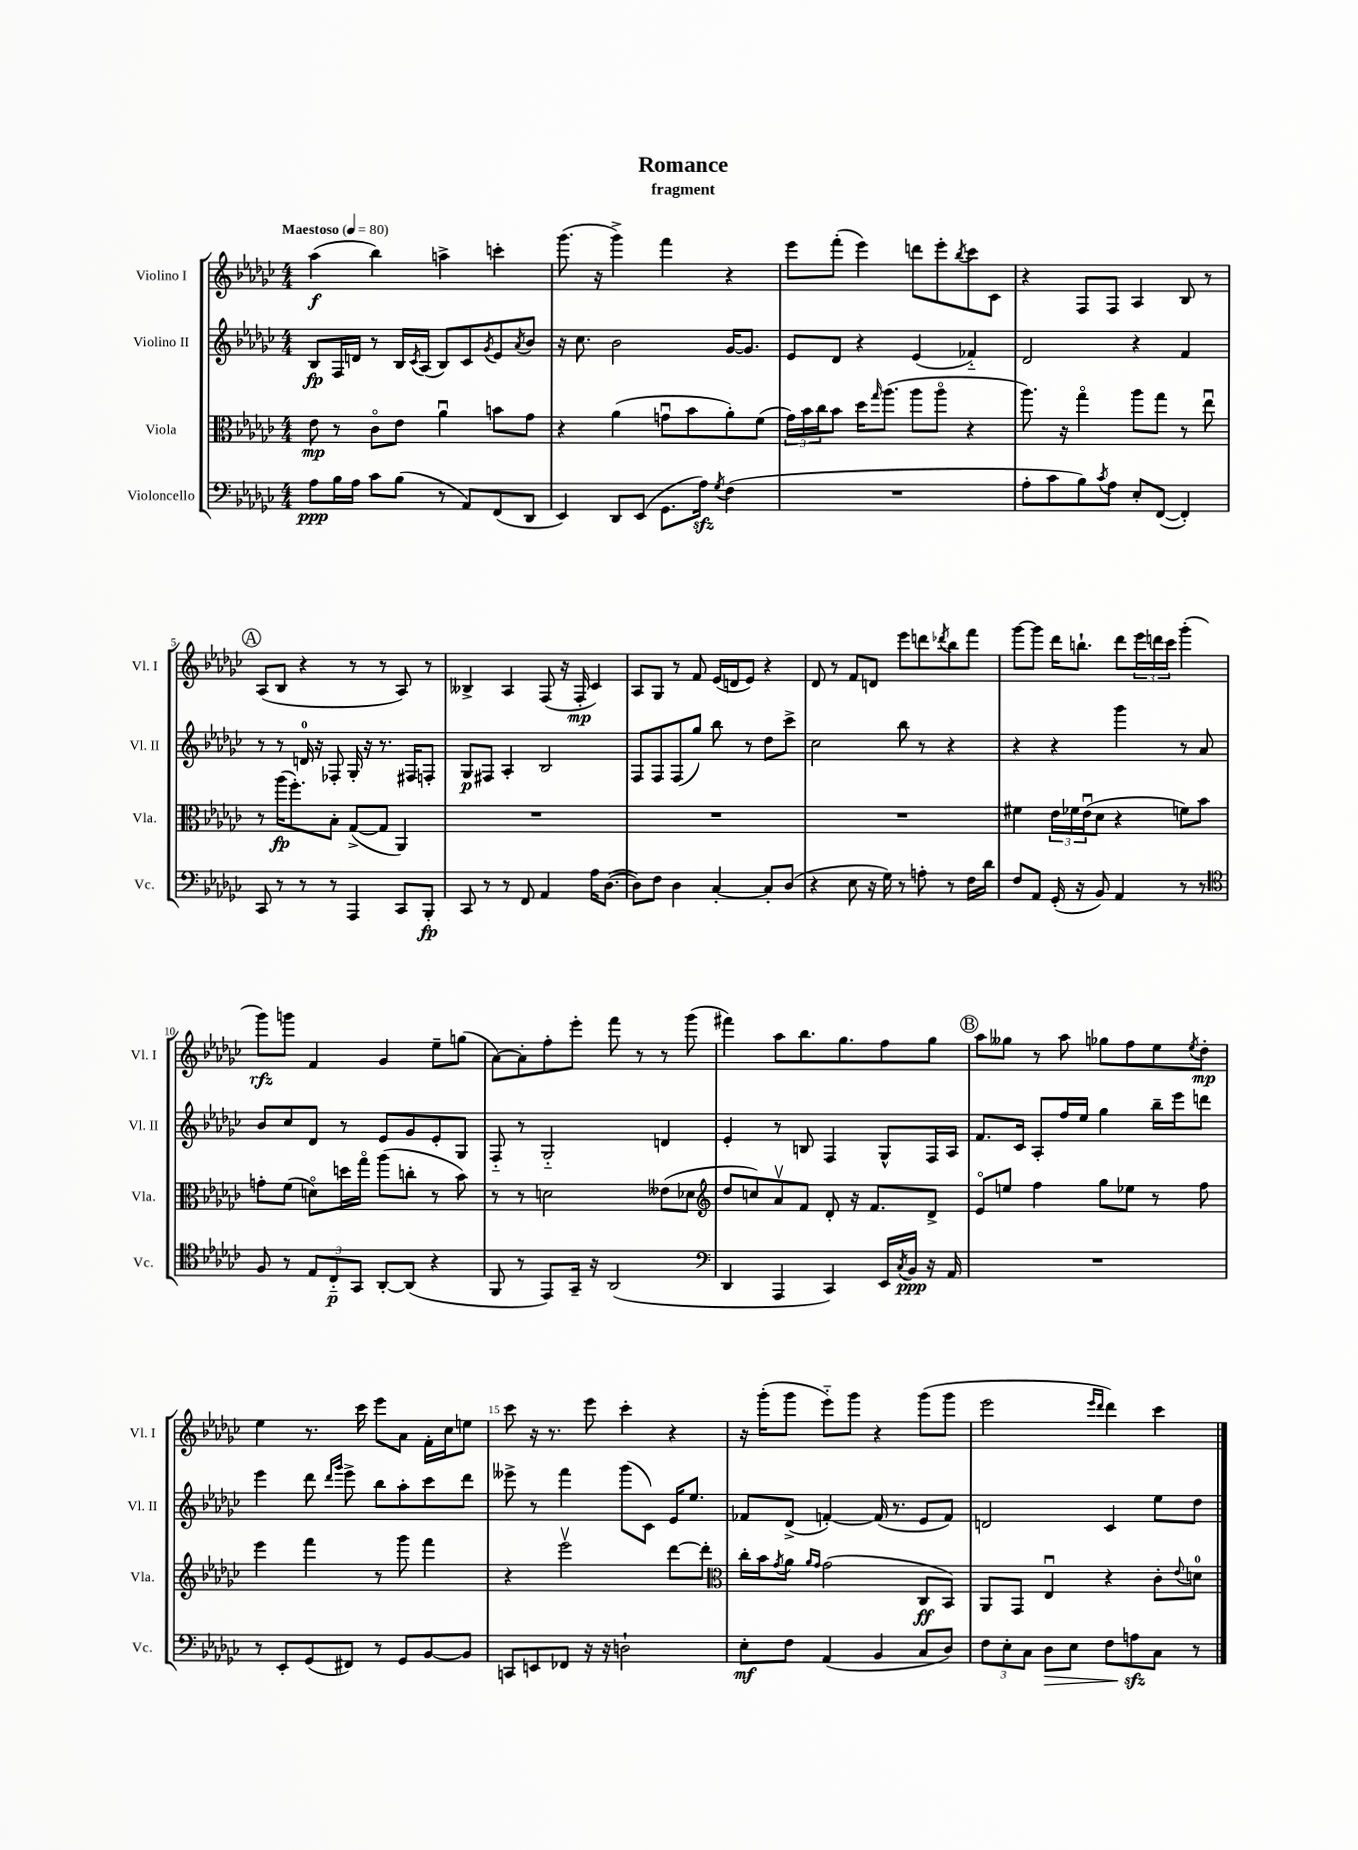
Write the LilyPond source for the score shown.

\header { title = "Romance" subtitle = "fragment" }
<<
\new StaffGroup <<
\new Staff = "s0" \with { instrumentName = "Violino I" shortInstrumentName = "Vl. I" } {
    \clef treble \key ges \major \numericTimeSignature \time 4/4 \tempo "Maestoso" 4 = 80
    aes''4\f( bes''4) a''4-> c'''4-. |
    ges'''8.( r16 ges'''4->) f'''4 r4 |
    ees'''8 f'''8-.( ees'''4) d'''8 ees'''8-. \acciaccatura { bes''8 } ces'''8 ces'8 |
    r4 f8 f8 aes4 bes8 r8 |
    \mark \markup { \circle "A" } aes8( bes8 r4 r8 r8 aes8) r8 |
    beses4-> aes4 f8( r16 f16-.\mp ces'4) |
    aes8 ges8 r8 f'8 ees'16( d'16 ees'8) r4 |
    des'8 r8 f'8 d'8 ees'''8 d'''8 \acciaccatura { des'''8 } bes''8 f'''8 |
    ges'''8~ ges'''8 des'''16 b''8.-! des'''8 \tuplet 3/2 { ees'''16 d'''16 ces'''16 } ges'''4-.( |
    ges'''8\rfz) g'''8 f'4 ges'4 ees''8-- g''8( |
    aes'8~) aes'8-. f''8-. ees'''8-. f'''8 r8 r8 ges'''8( |
    fis'''4) aes''8 bes''8. ges''8. f''8 ges''8 |
    \mark \markup { \circle "B" } aes''8 geses''8 r8 aes''8 ges''8 f''8 ees''8 \acciaccatura { ees''8 } des''8-.\mp |
    ees''4 r8. ces'''16 ees'''8 aes'8 f'16-. ces''16 e''8 |
    ces'''8 r16 r8. ees'''8 ces'''4-. r4 |
    r16 ges'''16-.( ges'''8 ees'''8-_) ges'''8 r4 ges'''8( ges'''8 |
    ees'''2 \grace { ees'''16 des'''16 } des'''4) ces'''4 \bar "|." |
}
\new Staff = "s1" \with { instrumentName = "Violino II" shortInstrumentName = "Vl. II" } {
    \clef treble \key ges \major \numericTimeSignature \time 4/4
    bes8\fp f16 d'16 r8 bes16 \acciaccatura { ces'8 } aes16( bes8) ces'8 \acciaccatura { ges'8 } ees'8 \acciaccatura { aes'8 } bes'8 |
    r16 ces''8. bes'2 ges'16~ ges'8. |
    ees'8 des'8 r4 ees'4( fes'4-_) |
    des'2 r4 f'4 |
    \mark \markup { \circle "A" } r8 r8 d'16-0 r16 fes8-. ges16-. r16 r8. fis16 f8-. |
    ges8\p fis8 aes4-. bes2 |
    f8 f8 f8( ges''8) bes''8 r8 des''8 ces'''8-> |
    ces''2 bes''8 r8 r4 |
    r4 r4 ges'''4 r8 aes'8 |
    bes'8 ces''8 des'8 r8 ees'8 ges'8 ees'8-. ges8 |
    f8-_ r8 ges2-_ d'4 |
    ees'4-. r8 b8 f4 ges8-^ f16 aes16 |
    \mark \markup { \circle "B" } f'8. ces'16 aes8-. f''16 ees''16 ges''4 bes''16-- ees'''16 d'''8 |
    ees'''4 des'''8 \grace { des'''16 ges'''16 } ees'''8-> bes''8 aes''8-. ces'''8 des'''8 |
    eeses'''8-> r8 f'''4 ges'''8( ces'8) ees'16 ees''8. |
    fes'8 des'8->( f'4~-.) f'16( r8. ees'8 f'8) |
    d'2 ces'4 ees''8 des''8 \bar "|." |
}
\new Staff = "s2" \with { instrumentName = "Viola" shortInstrumentName = "Vla." } {
    \clef alto \key ges \major \numericTimeSignature \time 4/4
    ees'8\mp r8 ces'8\flageolet ees'8 aes'4\downbow b'8 ges'8 |
    r4 aes'4( g'8\downbow bes'8 aes'8-.) f'8( |
    \tuplet 3/2 { ges'16) bes'16 ces''16 } bes'8 des''16 \grace { ges''16 } aes''8.( aes''8 aes''8\flageolet r4 |
    aes''8.) r16 ges''4\flageolet aes''8 ges''8 r8 ees''8\downbow |
    \mark \markup { \circle "A" } r8 aes''16\fp( f''8.-.) bes8-. ges8~->( ges8 aes,4) |
    R1 |
    R1 |
    R1 |
    fis'4 \tuplet 3/2 { ees'16 fes'16 ees'16\downbow( } des'8 r4 f'8) bes'8 |
    g'8-. f'8( d'8\flageolet) d''16 ges''16\flageolet aes''8( c''8-. r8 bes'8) |
    r8 r8 d'2 eeses'8( des'8 |
    \clef treble des''8 c''8) aes'8\upbow f'8 des'8-. r16 f'8. des'8-> |
    \mark \markup { \circle "B" } ees'8\flageolet e''8 f''4 ges''8 ees''8 r8 f''8 |
    ees'''4 f'''4 r8 ges'''8 f'''4 |
    r4 ees'''2\upbow des'''8~ des'''8-. |
    \clef alto ces''16-. bes'16 \acciaccatura { ges'8 } aes'8 \grace { aes'16 ges'16 } ges'2( ces8\ff bes,8) |
    aes,8 ges,8 ees4\downbow r4 ces'8-. \appoggiatura { ees'8 } d'8-0 \bar "|." |
}
\new Staff = "s3" \with { instrumentName = "Violoncello" shortInstrumentName = "Vc." } {
    \clef bass \key ges \major \numericTimeSignature \time 4/4
    aes8\ppp bes16 aes16 ces'8 bes8( r8 aes,8) f,8( des,8 |
    ees,4) des,8 ees,8( ges,8. aes16\sfz) \acciaccatura { ges8 } f4( |
    R1 |
    aes8-. ces'8 bes8) \acciaccatura { ces'8 } aes8 ees8-. f,8~( f,4-.) |
    \mark \markup { \circle "A" } ces,8 r8 r8 r8 aes,,4 ces,8 bes,,8-.\fp |
    ces,8 r8 r8 f,8 aes,4 aes16 des8.~( |
    des8) f8 des4 ces4~-. ces8-. des8( |
    r4 ees8 r16 ges16) r8 a8-. r8 f16 des'16 |
    f8 aes,8 ges,16-.( r16 bes,8) aes,4 r8 r8 |
    \clef tenor f8 r8 \tuplet 3/2 { ees8 ces8-_\p ges,8 } aes,8~-. aes,8( r4 |
    f,8 r8 ees,8) ges,16-- r16 aes,2( |
    \clef bass des,4 aes,,4 ces,4) ees,16 \acciaccatura { ces8 } bes,16\ppp r16 aes,16 |
    \mark \markup { \circle "B" } R1 |
    r8 ees,8-. ges,8( fis,8) r8 ges,8 bes,8~ bes,8 |
    c,8 e,8 fes,8 r16 r16 d2-! |
    ees8-.\mf f8 aes,4( bes,4 ces8 des8) |
    \tuplet 3/2 { f8 ees8-. ces8 } des8\> ees8 f8 a8\sfz\! ces8 r8 \bar "|." |
}
>>
>>
\layout { \context { \Score \override BarNumber.break-visibility = ##(#f #t #t) barNumberVisibility = #(every-nth-bar-number-visible 5) } }
